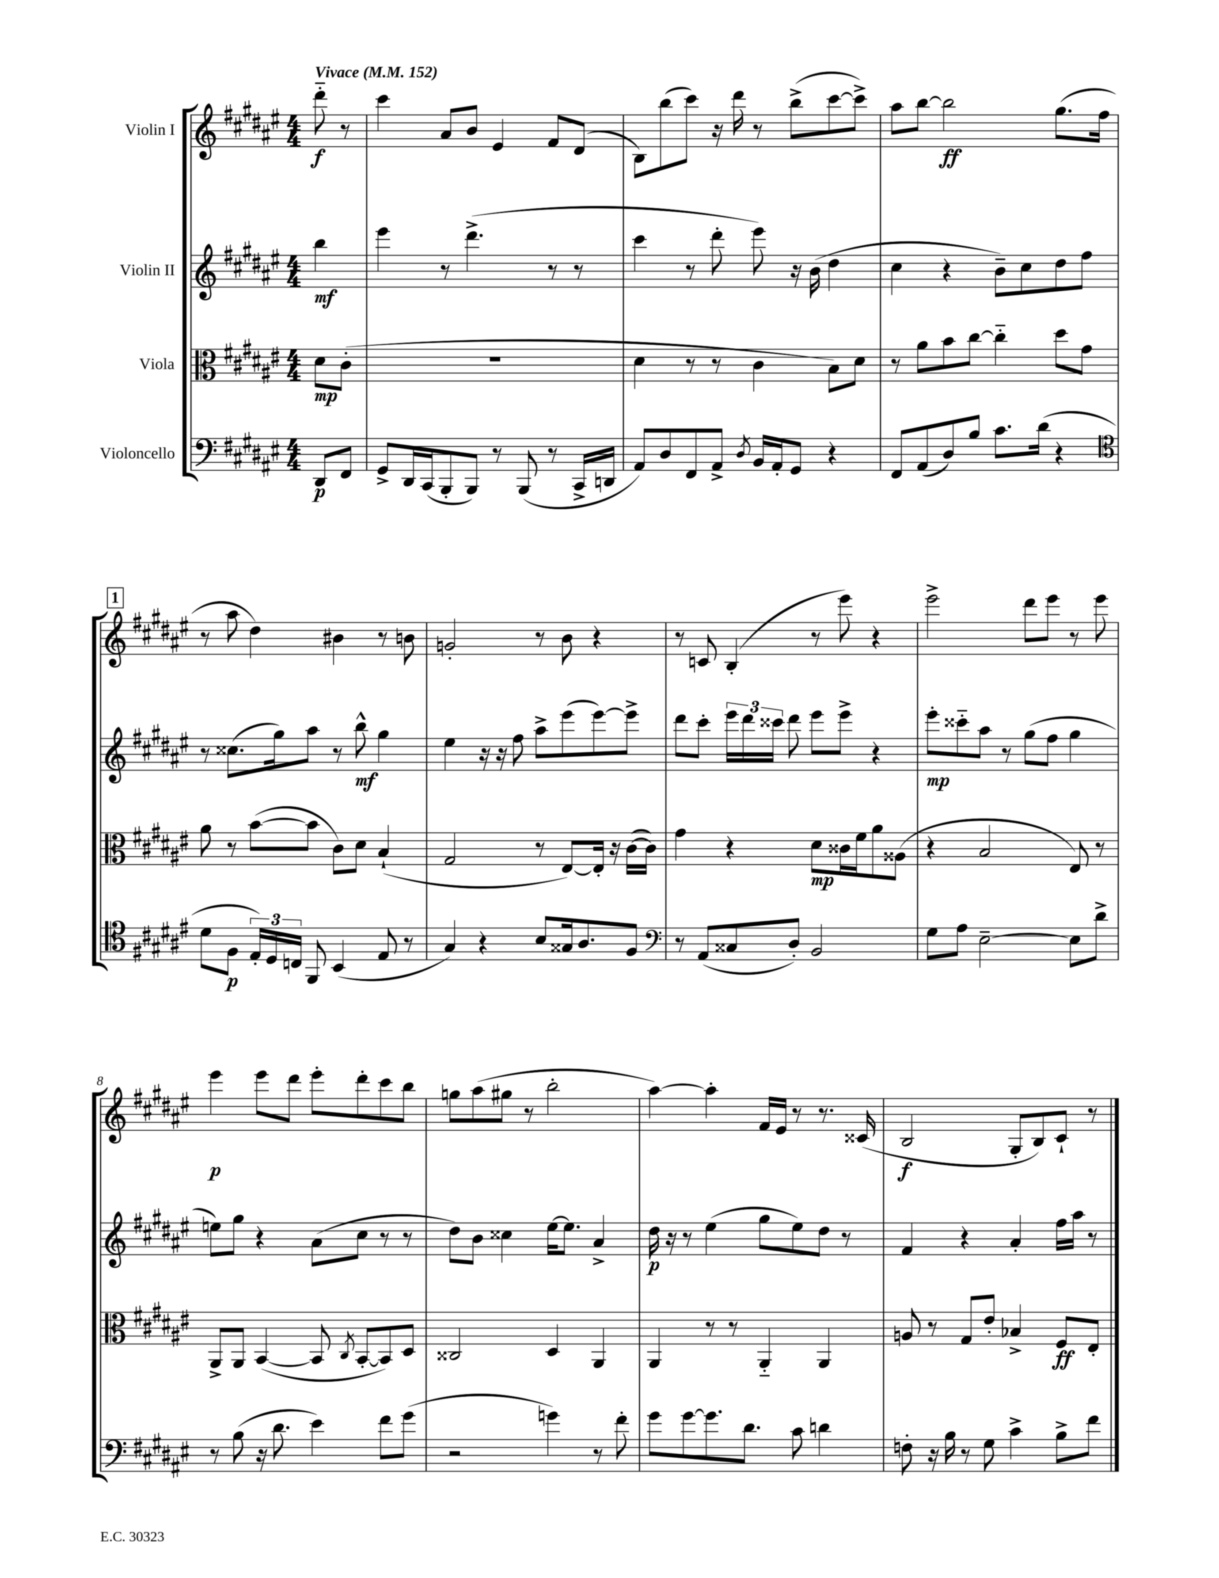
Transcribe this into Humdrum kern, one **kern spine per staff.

**kern	**kern	**kern	**kern
*staff4	*staff3	*staff2	*staff1
*clefF4	*clefC3	*clefG2	*clefG2
*k[f#c#g#d#a#e#]	*k[f#c#g#d#a#e#]	*k[f#c#g#d#a#e#]	*k[f#c#g#d#a#e#]
*M4/4	*M4/4	*M4/4	*M4/4
*MM152	*MM152	*MM152	*MM152
8DD#/L	8d#\L	4bb\	8ddd#'~\
8FF#/J	(8c#'\J	.	8r
=	=	=	=
8GG#^/L	1r	4eee#\	4ccc#\
16DD#/L	.	.	.
(16CC#/J	.	.	.
8BBB'/	.	8r	8a#/L
8BBB/J)	.	(4.ddd#^\	8b/J
8r	.	.	4e#/
(8BBB/	.	.	.
8r	.	8r	8f#/L
16CC#^/LL	.	8r	(8d#/J
16DD/JJ	.	.	.
=	=	=	=
8AA#/L)	4d#\	4ccc#\	8B\L)
8D#/	.	.	(8bb\
8FF#/	8r	8r	8ccc#\J)
8AA#^/J	8r	8ddd#'\	16r
.	.	.	16ddd#\
8qD#/	.	.	.
16BB/LL	4c#\	8eee#\)	8r
16AA#'/J	.	.	.
8GG#/J	.	16r	(8bb^\L
.	.	(16b\	.
4r	8B\L)	4dd#\	[8ccc#\
.	8d#\J	.	8ccc#^\]J)
=	=	=	=
8FF#/L	8r	4cc#\	8aa#\L
(8AA#/	8a#\L	.	[8bb\J
8D#/)	8b\	4r	2bb\]
8B/J	[8cc#\J	.	.
8.c#\L	4cc#'~\]	8b~\L)	.
.	.	8cc#\	.
(16d#\Jk	.	.	.
4r	8dd#\L	8dd#\	(8.gg#\L
.	8g#\J	8ff#\J	.
.	.	.	16ff#\Jk
=	=	=	=
*clefC4	*	*	*
8d#\L	8a#\	8r	8r
8F#\J	8r	(8.cc##\L	8aa#\
24E#'/LL)	([8b\L	.	4dd#\)
24D#/	.	.	.
.	.	16gg#\k)	.
24C/JJ	.	.	.
8FF#/	8b\]J	8aa#\J	.
(4BB/	8c#\L)	8r	4b#\
.	8d#\J	8bb^^\	.
8E#/	(4B`/	4gg#\	8r
8r	.	.	8b\
=	=	=	=
4G#/)	2G#/	4ee#\	2g'/
4r	.	16r	.
.	.	16r	.
.	.	8ff#\	.
8B/L	8r	8aa#^\L	8r
16G##/k	[8E#/L)	(8eee#\	8b\
8.A#/	.	.	.
.	16E#'/]Jk	[8eee#\)	4r
.	16r	.	.
8F#/J	([16c#\LL	8eee#^\]J	.
.	16c#\]JJ)	.	.
=	=	=	=
*clefF4	*	*	*
8r	4g#\	8ddd#\L	8r
(8AA#/L	.	8ccc#'\J	8c/
8C##/	4r	24eee#\LL	(4B'/
.	.	24ddd#\	.
.	.	24ccc##\JJ	.
8D#'/J)	.	8ddd#\	.
2BB/	8d#\L	8eee#\L	8r
.	16c##\L	8eee#^\J	8eee#\)
.	16f#\J	.	.
.	8a#\	4r	4r
.	(8A##\J	.	.
=	=	=	=
8G#\L	4r	8eee#'\L	2eee#^\
8A#\J	.	8ccc##'~\	.
[2E#~\	2B/	8aa#\J	.
.	.	8r	.
.	.	(8gg#\L	8ddd#\L
.	.	8ff#\J	8eee#\J
8E#\]L	8E#/)	4gg#\	8r
8d#^\J	8r	.	8eee#\
=	=	=	=
8r	8AA#^/L	8ee\L)	4eee#\
(8B\	8AA#/J	8gg#\J	.
16r	([4BB/	4r	8eee#\L
8.d#\	.	.	.
.	.	.	8ddd#\J
4e#\)	8BB/]	(8a#\L	8eee#'\L
.	8qC#/	.	.
.	[8BB'/L	8cc#\J	8ddd#'\
8f#\L	8BB/])	8r	8ccc#\
(8g#\J	8D#/J	8r	8bb\J
=	=	=	=
2r	2C##/	8dd#\L)	8gg\L
.	.	8b\J	(8aa#\
.	.	4cc##\	8gg#\J
.	.	.	8r
4g\)	4D#/	[16ee#\LK	2bb'\
.	.	8.ee#\]J	.
8r	4AA#/	4a#^/	.
8f#'\	.	.	.
=	=	=	=
8g#\L	4AA#/	16dd#\	[4aa#\)
.	.	16r	.
[8g#\	.	8r	.
8.g#\]	8r	(4ee#\	4aa#'\]
.	8r	.	.
8.d#\J	.	.	.
.	4AA#'~/	8gg#\L	16f#/LL
.	.	.	16e#/JJ
8c#\	.	8ee#\)	8r
4d\	4AA#/	8dd#\J	8.r
.	.	8r	.
.	.	.	(16c##/
=	=	=	=
8F'\	8A/	4f#/	2B/
16r	8r	.	.
16B\	.	.	.
8r	8G#/L	4r	.
8G#\	8e#'/J	.	.
4c#^\	4B-^/	4a#'/	8G#'/L
.	.	.	8B/)
8B^\L	8F#/L	16ff#\LL	8c#`/J
.	.	16aa#\JJ	.
8f#\J	8E#'/J	8r	8r
==	==	==	==
*-	*-	*-	*-
